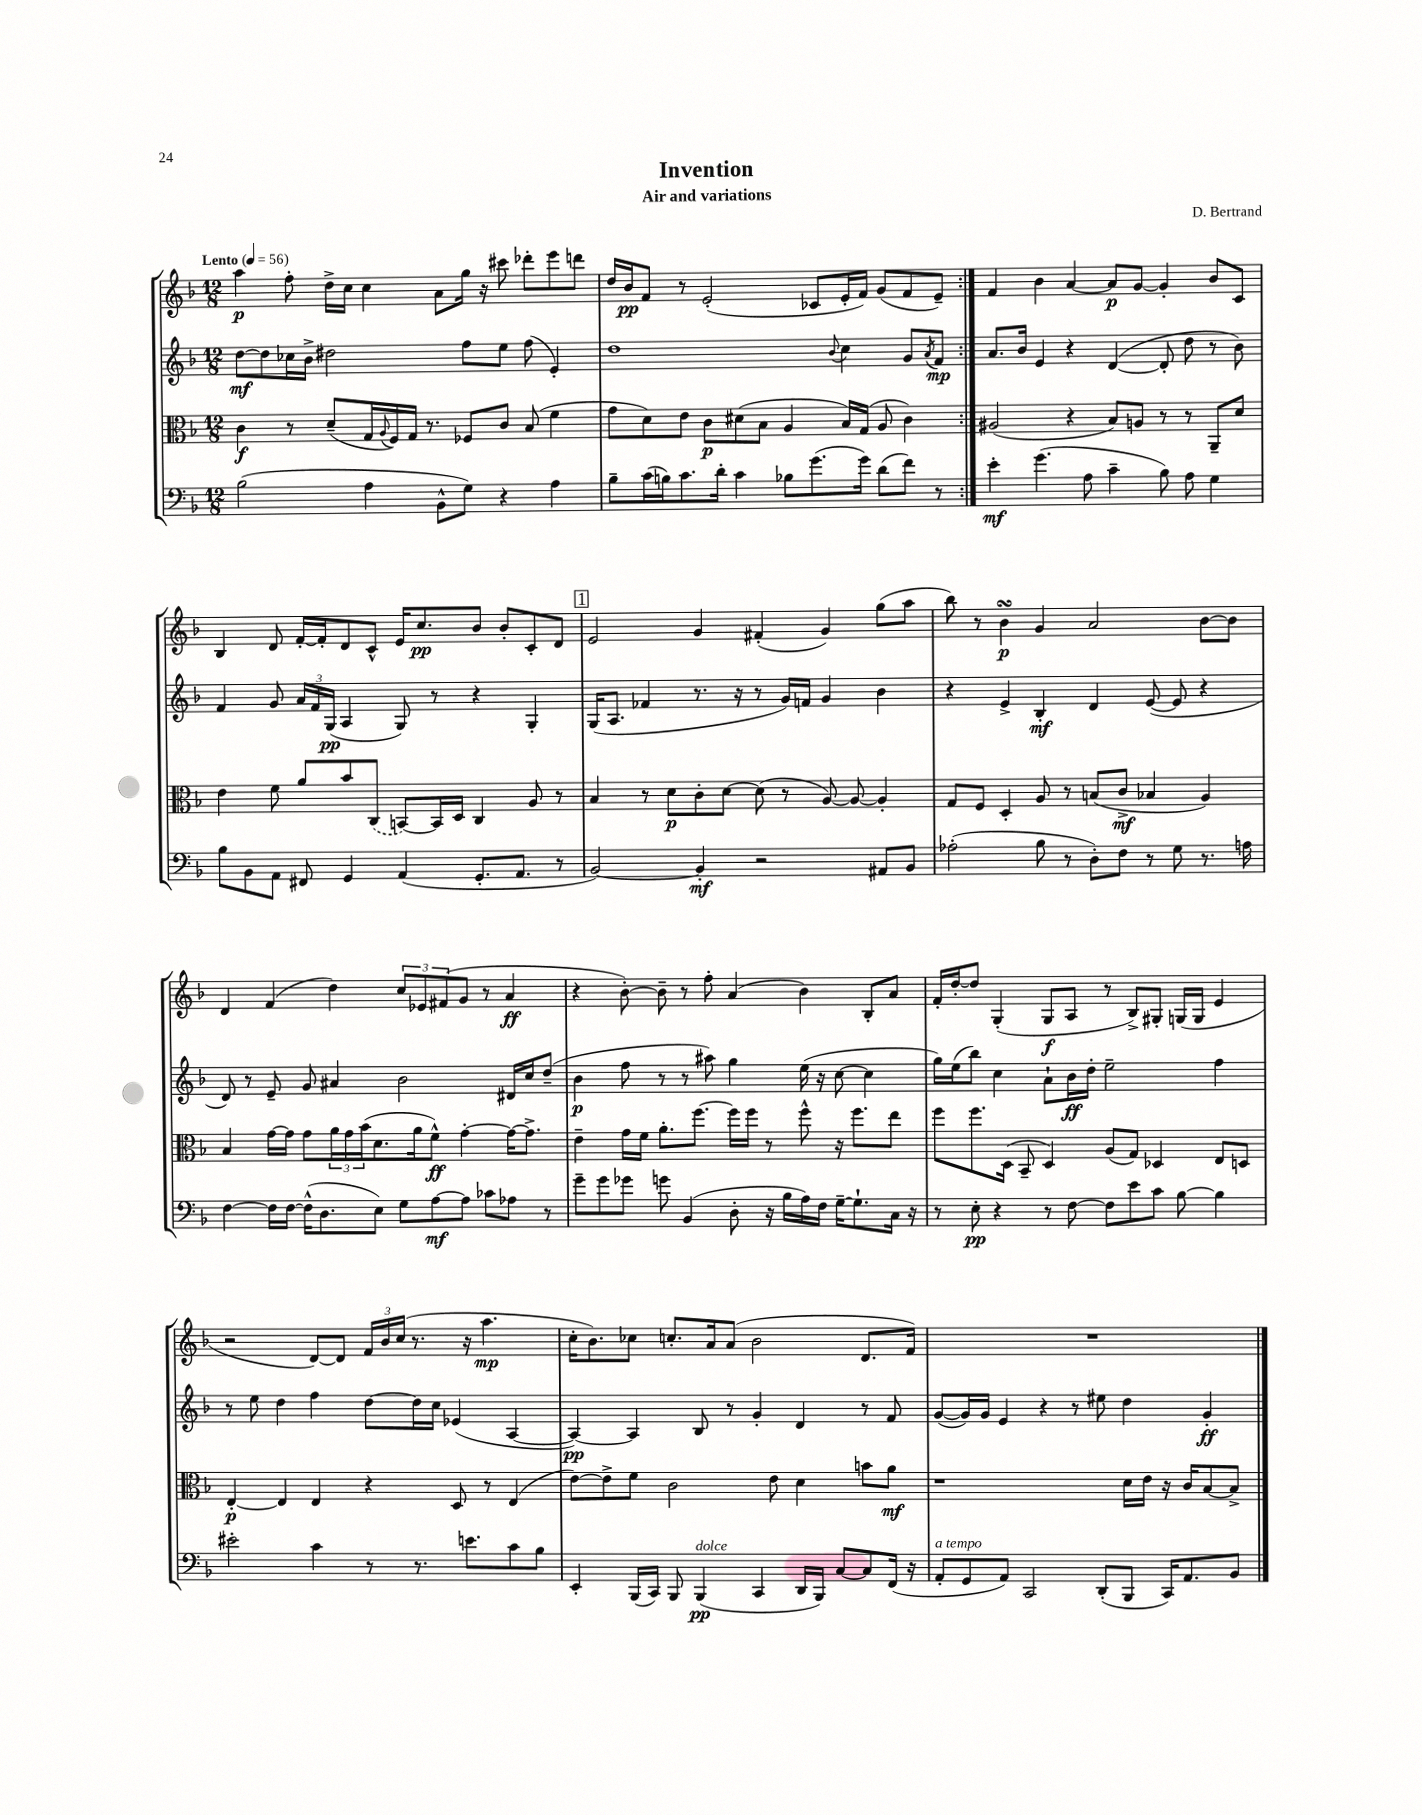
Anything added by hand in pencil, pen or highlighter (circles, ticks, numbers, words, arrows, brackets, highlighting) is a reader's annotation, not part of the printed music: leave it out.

**kern	**kern	**kern	**kern
*staff4	*staff3	*staff2	*staff1
*clefF4	*clefC3	*clefG2	*clefG2
*k[b-]	*k[b-]	*k[b-]	*k[b-]
*M12/8	*M12/8	*M12/8	*M12/8
*MM56	*MM56	*MM56	*MM56
(2B-	4c	[8dd	4aa
.	.	8dd]	.
.	8r	16cc-	8ff'
.	.	16b-^	.
.	(8d~	2dd#	16dd^
.	.	.	16cc
4A	16G	.	4cc
.	8qqA	.	.
.	16F)	.	.
.	16G	.	.
.	8.r	.	.
8BB-^^	.	.	8a
8G)	8F-	8ff	16gg
.	.	.	16r
4r	8c	8ee	8ccc#
.	(8B-	(8ff	8ddd-'
4A	4f	4e')	8eee
.	.	.	8ddd
=	=	=	=
8B-~	8g	1dd	16dd
.	.	.	16b-
(16c	8d)	.	8f
16B)	.	.	.
8.c	8e	.	8r
.	8c	.	(2e'
16d'	.	.	.
4c	(8d#	.	.
.	8B-	.	.
8B-	4A	.	.
(8.g	.	.	8c-
.	.	8qqb-	.
.	16B-)	4cc	16e'
16g)	(16G	.	16f)
(8d	8A	.	(8g
8f)	4c)	8g	8f
.	.	8qa	.
8r	.	8f	8e~)
=:|!	=:|!	=:|!	=:|!
4e'	(2A#	8.a	4f
.	.	16b-	.
(4.g	.	4e	4b-
.	4r	4r	[4a
8A	.	.	.
4c~	8B-)	([4d	8a]
.	8A	.	[8g
8B-)	8r	8d']	4g']
8A	8r	8dd	.
4G	8AA~	8r	8b-
.	8d	8b-)	8c
=	=	=	=
8B-	4e	4f	4B-
8BB-	.	.	.
8AA	8f	8g	8d
8FF#	8a	24a	[16f'
.	.	24f	.
.	.	.	16f']
.	.	(24G	.
4GG	8b-	4A	8d
.	(8C	.	8c^^
(4AA	[8BB)	8G)	16e
.	.	.	8.cc
.	16BB]	8r	.
.	16D	.	.
8.GG'	4C	4r	8b-
.	.	.	8b-'
8.AA	.	.	.
.	8A	4G'	8c'
8r	8r	.	8d
=	=	=	=
[2BB-)	4B-	(16G	2e
.	.	8.A	.
.	8r	4f-	.
.	8d	.	.
4BB-']	8c'	8.r	4g
.	[8d	.	.
.	.	16r	.
2r	(8d]	8r	(4f#'
.	8r	16g)	.
.	.	16f	.
.	[8A)	4g	4g)
.	8A_	.	.
8AA#	4A']	4b-	(8gg
8BB-	.	.	8aa
=	=	=	=
(2A-'	8G	4r	8bb-)
.	8F	.	8r
.	4D'	4e^	4b-
8B-	8A	4B-'	4g
8r	8r	.	.
8D')	(8B	4d	2a
8F	8c^	.	.
8r	4B-	([8e	.
8G	.	8e]	.
8.r	4A)	4r	[8b-
.	.	.	8b-]
16A	.	.	.
=	=	=	=
[4F	4B-	8d)	4d
.	.	8r	.
16F]	[16g	8e~	(4f
[16F	16g]	.	.
(16F^^]	8g	8g	.
8.D	.	.	.
.	24a	4a#	4dd)
.	24g	.	.
.	(24b-	.	.
8E)	8.d	.	.
8G	.	2b-	12cc
.	16a	.	.
.	.	.	12e-
[8A	8f^^)	.	.
.	.	.	(12f#
8A]	[4g'	.	8g
8c-	.	.	8r
8A-	16g_	16d#	4a
.	8.g^]	16cc	.
8r	.	(8dd~	.
=	=	=	=
8g~	4e~	4b-	4r
8g	.	.	.
8g-	16g	8ff	[8b-')
.	16f	.	.
8g	8.a'	8r	8b-~]
(4BB-	.	8r	8r
.	[8.ff	.	.
.	.	8aa#)	8ff'
8D'	16ff]	4gg	(4a
.	16ff	.	.
16r	8r	.	.
16B-	.	.	.
16A)	8ff^^	(16ee	4b-)
16F	.	16r	.
[16G~	16r	[8cc	.
8.G`]	8.ff	.	.
.	.	4cc]	8B-'
16C	8ee	.	8a
16r	.	.	.
=	=	=	=
8r	8ff	16gg)	16f'
.	.	(16ee	[16dd'
8E'	8.ff	8bb-)	8dd]
4r	.	4cc	(4G'
.	(16D	.	.
.	8BB-~	.	.
8r	4D)	8a`	8G
[8F	.	16b-	8A
.	.	16dd'	.
8F]	(8A	2ee~	8r
8e	8G)	.	8B-^)
8c	4D-	.	8G#'
[8B-	.	.	(16G
.	.	.	16G
4B-]	8E	4ff	4e
.	8D	.	.
=	=	=	=
2e#'	[4E'	8r	2r
.	.	8ee	.
.	4E]	4dd	.
4c	4E	4ff	[8d)
.	.	.	8d]
8r	4r	[8dd	24f
.	.	.	24b-
.	.	.	(24cc
8.r	.	16dd]	8.r
.	.	16cc	.
.	8D	(4e-	.
8.e	.	.	16r
.	8r	.	4.aa
8c	(4E	[4A	.
8B-	.	.	.
=	=	=	=
4EE'	[8e)	4A_)	16cc'
.	.	.	8.b-)
.	8e^]	.	.
(16BBB-	8f	4A]	8cc-
16CC)	.	.	.
8BBB-	2c	.	8.cc'
(4BBB-	.	8B-	.
.	.	.	16a
.	.	8r	(8a
4CC	.	4g'	2b-
.	8e	.	.
16DD	4d	4d	.
16BBB-)	.	.	.
[8C	.	.	.
8C]	8b	8r	8.d
(16FF	8a	8f	.
16r	.	.	16f)
=	=	=	=
8AA'	1r	([8g	1.r
8GG	.	16g])	.
.	.	16g	.
8AA)	.	4e	.
2CC	.	.	.
.	.	4r	.
.	.	8r	.
(8DD'	.	8ee#	.
8BBB-	16d	4dd	.
.	16e	.	.
16CC)	16r	.	.
8.AA	16c	.	.
.	[8B-	4g'	.
8BB-	8B-^]	.	.
==	==	==	==
*-	*-	*-	*-
